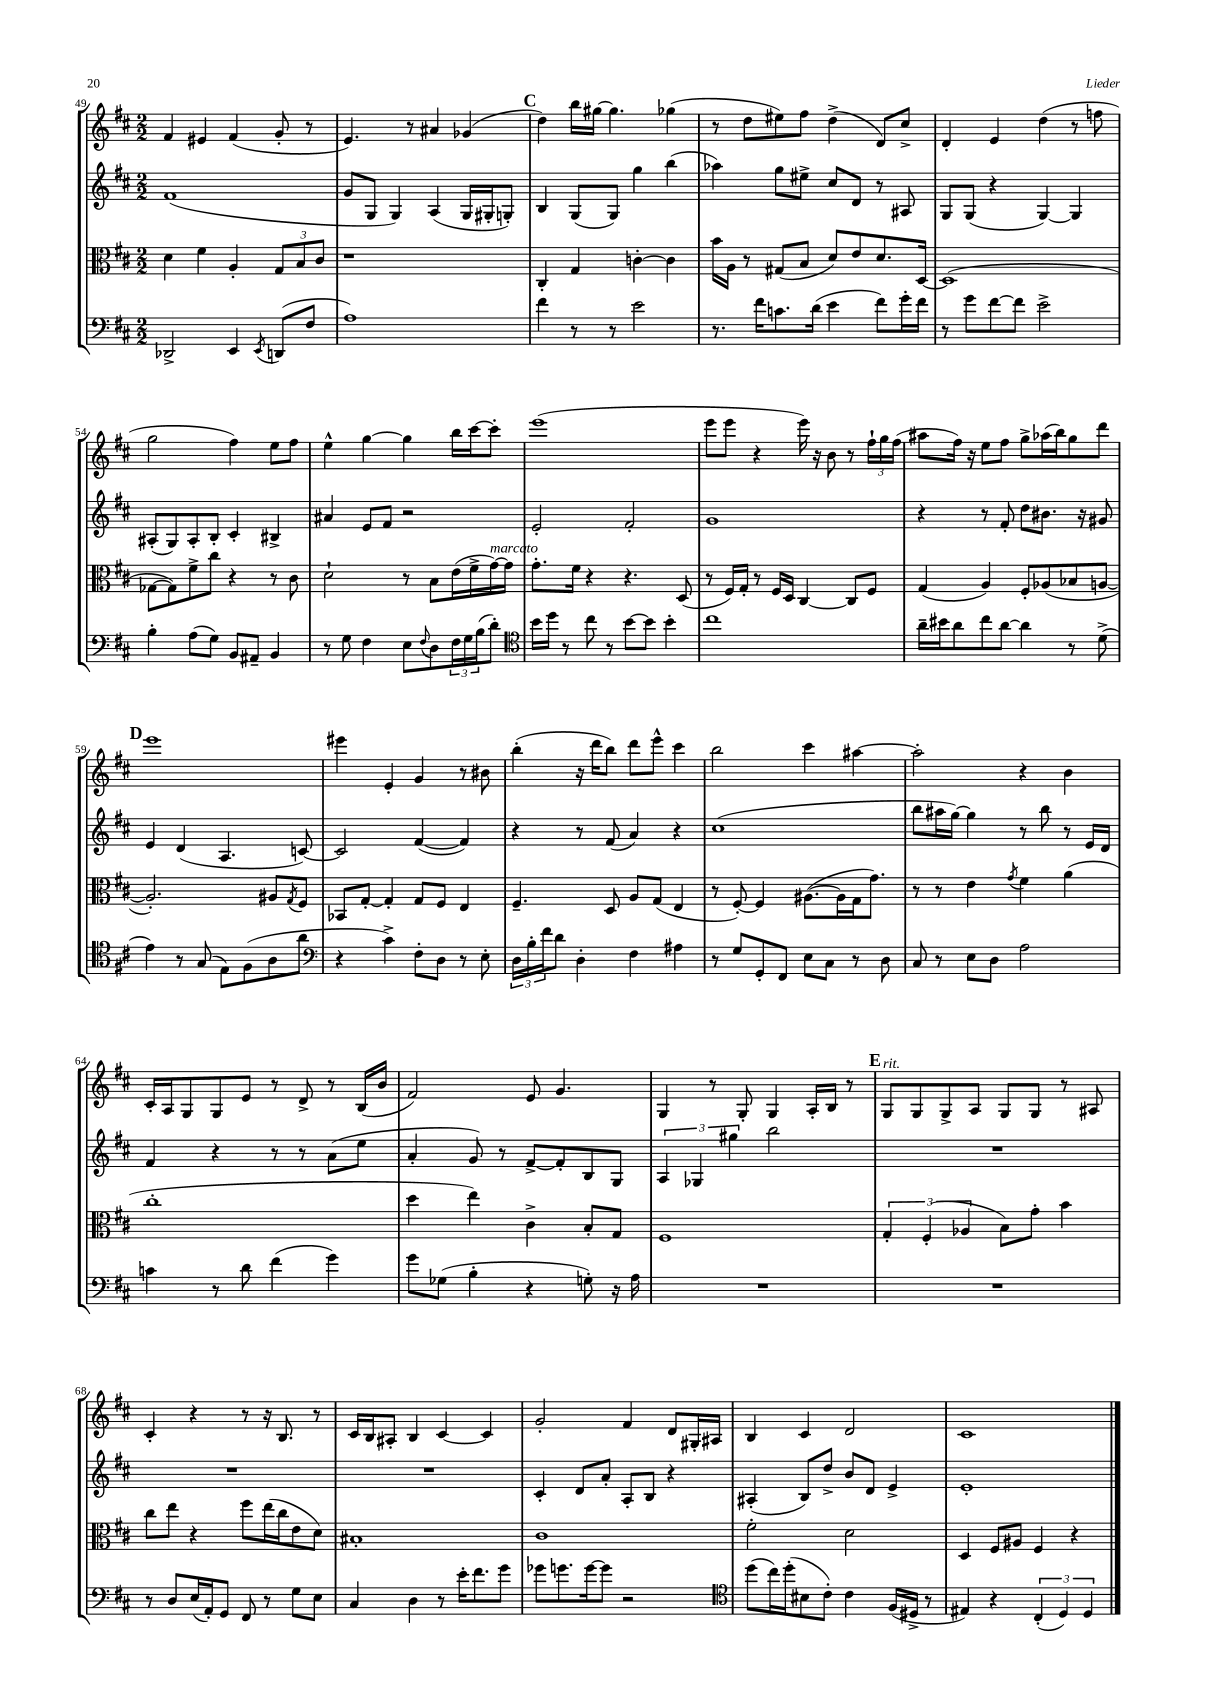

**kern	**kern	**kern	**kern
*staff4	*staff3	*staff2	*staff1
*clefF4	*clefC3	*clefG2	*clefG2
*k[f#c#]	*k[f#c#]	*k[f#c#]	*k[f#c#]
*M2/2	*M2/2	*M2/2	*M2/2
2DD-^	4d	(1f#	4f#
.	4f#	.	4e#
4EE	4A'	.	(4f#
8qEE	.	.	.
(8DD	12G	.	8g'
.	12B	.	.
8F#	.	.	8r
.	12c#	.	.
=	=	=	=
1A)	1r	8g	4.e)
.	.	8G	.
.	.	4G)	.
.	.	.	8r
.	.	(4A	4a#
.	.	16G	(4g-
.	.	16G#'	.
.	.	8G')	.
=	=	=	=
4f#	4C#'	4B	4dd)
8r	4G	(8G	16bb
.	.	.	[16gg#
8r	.	8G)	4.gg#]
2e	[4c'	4gg	.
.	4c]	(4bb	(4gg-
=	=	=	=
8.r	16b	4aa-)	8r
.	16A	.	.
.	8r	.	8dd
16f#	.	.	.
8.c	(8G#	8gg	8ee#)
.	8B	8ee#^	8ff#
(16d	.	.	.
4e	8d)	8cc#	(4dd^
.	8e	8d	.
8f#)	8.d	8r	8d)
16g'	.	8A#	8cc#^
16f#	[16D	.	.
=	=	=	=
8r	(1D]	8G	4d'
8g	.	(8G	.
[8f#	.	4r	4e
8f#]	.	.	.
2e^	.	[4G)	(4dd
.	.	4G]	8r
.	.	.	8ff
=	=	=	=
4B'	[8G-	(8A#'	2gg
.	8G-])	8G)	.
(8A	8f#^	8A#'	.
8G)	8cc#	8B'	.
8BB	4r	4c#'	4ff#)
8AA#~	.	.	.
4BB	8r	4B#^	8ee
.	8c#	.	8ff#
=	=	=	=
8r	2d`	4a#	4ee^^
8G	.	.	.
4F#	.	8e	[4gg
.	.	8f#	.
8E	8r	2r	4gg]
8qqF#	.	.	.
8D	8B	.	.
24F#	(16e	.	16bb
24G	.	.	.
.	16f#^	.	[16ccc#
(24B	.	.	.
8d')	[16g)	.	8ccc#']
.	16g]	.	.
=	=	=	=
*clefC4	*	*	*
16b	8.g'	2e'	(1eee
16dd	.	.	.
8r	.	.	.
.	16f#	.	.
8cc#	4r	.	.
8r	.	.	.
[8b	4.r	2f#'	.
8b]	.	.	.
4b'	.	.	.
.	(8D	.	.
=	=	=	=
1cc#	8r	1g	8eee
.	16F#)	.	8eee
.	16G'	.	.
.	8r	.	4r
.	16F#	.	.
.	16D	.	.
.	[4C#	.	16eee)
.	.	.	16r
.	.	.	8b
.	8C#]	.	8r
.	8F#	.	24ff#`
.	.	.	24gg
.	.	.	(24ff#
=	=	=	=
16a~	(4G	4r	8aa#
16b#	.	.	.
8a	.	.	16ff#)
.	.	.	16r
8cc#	4A)	8r	8ee
[8a	.	8f#'	8ff#
4a]	8F#'	8dd	8gg^
.	(8A-	8.b#	(16aa-
.	.	.	16bb)
8r	8B-	.	8gg
.	.	16r	.
(8d^	[8A	8g#	8ddd
=	=	=	=
4e)	2.A'])	4e	1eee
8r	.	(4d	.
(8G	.	.	.
8E)	.	4.A	.
(8F#	.	.	.
8A	8A#	.	.
.	8qG	.	.
8a	8F#	[8c)	.
=	=	=	=
*clefF4	*	*	*
4r	8BB-	2c]	4eee#
.	[8G'	.	.
4c#^)	4G']	.	4e'
8F#'	8G	([4f#	4g
8D	8F#	.	.
8r	4E	4f#])	8r
8E'	.	.	8b#
=	=	=	=
24D	4.F#~	4r	(4bb'
24B'	.	.	.
24f#	.	.	.
8d	.	.	.
4D'	.	8r	16r
.	.	.	16ddd
.	8D	(8f#	8bb)
4F#	8A	4a)	8ddd
.	(8G	.	8eee^^
4A#	4E	4r	4ccc#
=	=	=	=
8r	8r	(1cc#	2bb
8G	[8F#')	.	.
8GG'	4F#]	.	.
8FF#	.	.	.
8E	([8.A#	.	4ccc#
8C#	.	.	.
.	16A#]	.	.
8r	16G	.	[4aa#
.	8.g)	.	.
8D	.	.	.
=	=	=	=
8C#	8r	8bb	2aa#']
8r	8r	16aa#	.
.	.	[16gg)	.
8E	4e	4gg]	.
8D	.	.	.
.	8qg	.	.
2A	4f#	8r	4r
.	.	8bb	.
.	(4a	8r	4b
.	.	16e	.
.	.	16d	.
=	=	=	=
4c	1cc#'	4f#	16c#'
.	.	.	16A
.	.	.	8G
8r	.	4r	8G
8d	.	.	8e
(4f#	.	8r	8r
.	.	8r	8d^
4g)	.	(8a	8r
.	.	8ee	(16B
.	.	.	16b
=	=	=	=
8g	4dd	4a'	2f#)
(8G-	.	.	.
4B'	4ee)	8g)	.
.	.	8r	.
4r	4c#^	[8f#^	8e
.	.	8f#']	4.g
8G')	8B'	8B	.
16r	8G	8G	.
16A	.	.	.
=	=	=	=
1r	1F#	6A	4G
.	.	6G-	.
.	.	.	8r
.	.	6gg#	.
.	.	.	8G'
.	.	2bb	4G
.	.	.	16A'
.	.	.	16B
.	.	.	8r
=	=	=	=
1r	6G'	1r	8G
.	.	.	8G
.	(6F#'	.	.
.	.	.	8G^
.	6A-	.	.
.	.	.	8A
.	8B)	.	8G
.	8g'	.	8G
.	4b	.	8r
.	.	.	8A#
=	=	=	=
8r	8cc#	1r	4c#'
8D	8ee	.	.
(16E	4r	.	4r
16AA')	.	.	.
8GG	.	.	.
8FF#	8ff#	.	8r
8r	(16ee	.	16r
.	16cc#	.	8.B
8G	8e	.	.
8E	8d)	.	8r
=	=	=	=
4C#	1B#'	1r	16c#
.	.	.	16B
.	.	.	8A#'
4D	.	.	4B
8r	.	.	[4c#
16e'	.	.	.
8.f#	.	.	.
.	.	.	4c#]
8g	.	.	.
=	=	=	=
8g-	1c#	4c#'	2g'
8.g	.	.	.
.	.	8d	.
[16g	.	.	.
8g]	.	8a'	.
2r	.	8A'	4f#
.	.	8B	.
.	.	4r	8d
.	.	.	16G#'
.	.	.	16A#
=	=	=	=
*clefC4	*	*	*
(8dd	2f#'	(4A#'	4B
16cc#)	.	.	.
(16dd'	.	.	.
8B#	.	8B)	4c#
8c#')	.	8dd^	.
4c#	2d	8b	2d
.	.	8d	.
(16F#	.	4e^	.
16D#^	.	.	.
8r	.	.	.
=	=	=	=
4E#)	4D	1e'	1c#
4r	8F#	.	.
.	8A#	.	.
(6C#'	4F#	.	.
6D)	.	.	.
.	4r	.	.
6D	.	.	.
==	==	==	==
*-	*-	*-	*-
